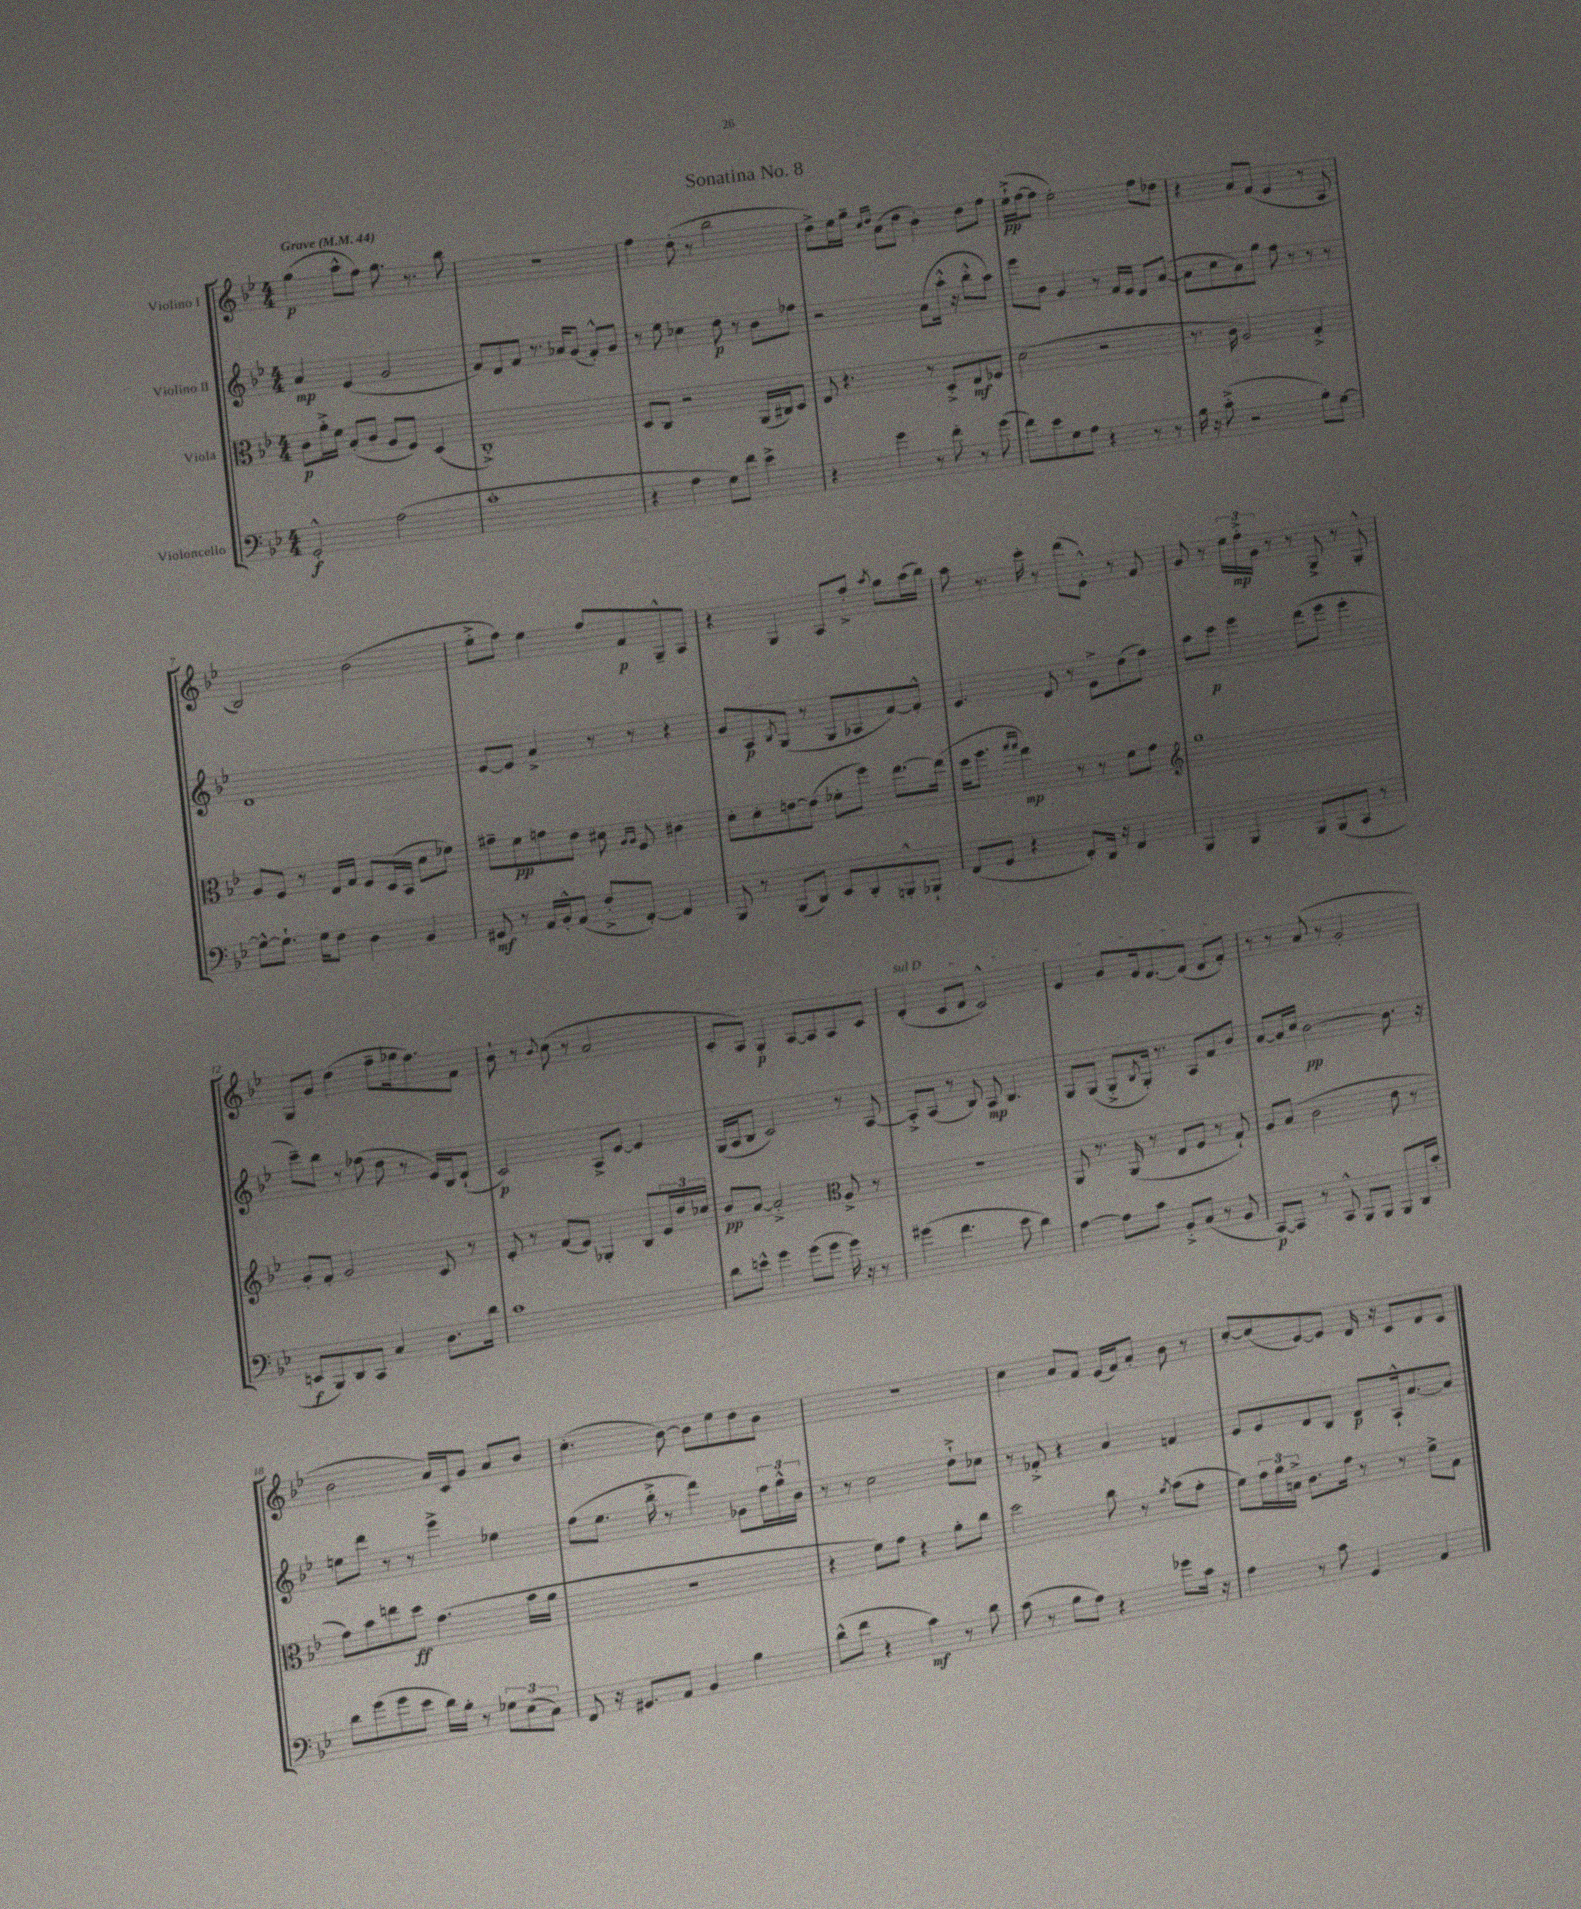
\header { title = "Sonatina No. 8" }
<<
\new StaffGroup <<
\new Staff = "s0" \with { instrumentName = "Violino I" } {
    \clef treble \key bes \major \numericTimeSignature \time 4/4 \tempo "Grave" 4 = 44
    g''4\p( a''8-^ f''8) g''8. r8. bes''8 |
    R1 |
    f''4 d''8-.( r8 bes''2 |
    d''8->) ees''16 g''16-- \grace { c''16 d''16 } a'8( d''8 bes'4-.) d''8 f''8 |
    ees''16-!->\pp( f''16~ f''8 ees''2-.) f''8 des''8 |
    r4 a'8 f'8( ees'4 r8 a8 |
    bes2) bes'2( |
    ees''8-.-> f''8) ees''4 f''8 f'8\p g8---^ a8 |
    r4 g4 a8 f''8-.-> \acciaccatura { a''8 } g''8 a''16( bes''16) |
    a''8 r8. c'''16-. r8 d'''8( ees'8-.-^) r8 f'8 |
    g'8 r8 \tuplet 3/2 { ees''16 f''16-.->\mp g'16 } r8 r8 g8-> r8 g8-.-^ |
    g8 g'8 d''4( f''8-- ges''16 f''8.) f'8 |
    bes'8-! r8 \appoggiatura { bes'8 } c''8( r8 a'2 |
    c'8-. a8) g4-.\p a8~ a8 a8 c'8 |
    \once \override TextSpanner.bound-details.left.text = \markup { \italic "sul D" } d'4-.\startTextSpan( c'8 d'8 c'2-^) |
    ees'4 g'8 ees'16 d'8.~ d'8( d'8 f'8-.\stopTextSpan) |
    r8 r8 a'8( r8 g'2-. |
    bes'2 a'16) c'16 g'8 a'8 bes'8 |
    c''4.-.( bes'8~) bes'8 ees''8 d''8 bes'8 |
    R1 |
    c''4 a'8 f'8 ees'16( f'16) a'8-. bes'8 r8 |
    c''8~-. c''8( ees'8~) ees'8 d'16 r16 c'8 d'8 c'8 \bar "|." |
}
\new Staff = "s1" \with { instrumentName = "Violino II" } {
    \clef treble \key bes \major \numericTimeSignature \time 4/4
    a'4\mp ees'4( g'2 |
    f'8) d'8 f'8 r8. aes'16 g'8( f'8-.-^) g'8 |
    r8 ees''8 ces''4 d''8\p r8 bes'8 fes''8 |
    r2 a'8( a''16-.-^ r16 bes''8-.-^ a''8) |
    ees'''8 bes'8 g'4 r8 f'16 ees'16 d'8 a'8~( |
    a'8 c''8 a'8) g''8 f''8 r8 r8 r8 |
    d'1 |
    ees'8~ ees'8 a'4-> r8 r8 r4 |
    g'8 a8\p \acciaccatura { bes8 } g8( r8 g8 aes8 f'8~) f'8-.-^ |
    ees'4. d'8 r8 ees'8-> d''8( f''8) |
    a''8 c'''8\p ees'''4 d'''8( ees'''8 ees'''4-. |
    c'''8--) bes''8 r8 fes''8( d''8 r8 ees'16) bes16 d'8-!( |
    c'2\p) a8-> ees'8~ ees'4 |
    g16( a16 bes8 c'2) r8 a8~ |
    a8-.-> a8( r8 bes8) a8\mp bes4. |
    g8 g8( g8-.-> \acciaccatura { bes8 } g16-.) r8. a8 f'8 bes'8 |
    a'8~ a'16 c''16 bes'2~\pp bes'8. r16 |
    e''8 d'''8 r8 r8 ees'''4-> ees''4 |
    f''8( ees''8. bes''16-.-> r8 d'''4) ges'8 \tuplet 3/2 { f''16 g''16-^ bes'16 } |
    r8 r8 c''2 d''8-!-> ces''8 |
    r8 fes'8-.-> r4 a'4 f'4 |
    ees'8 ees'8 d'8 bes8 d'8\p a16-!-^ a'8.~ a'8 \bar "|." |
}
\new Staff = "s2" \with { instrumentName = "Viola" } {
    \clef alto \key bes \major \numericTimeSignature \time 4/4
    c'8\p a'16-.-> f'16 bes8-.( c'8 a8 f8) d4( |
    c1-.->) |
    d8 c8 r2 a,16( cis16) d8 |
    ees8 r4. r8 d8-.-> ees8\mf fes8 |
    d'2( r2 |
    r8. c'16 a2) g4-.-> |
    a8 f8 r8 ees16 g16 f8 d16( bes,16 d'8 fes'8) |
    gis'8-- f'8\pp g'8 ees'8 dis'8 \grace { a16 a16 } f8 cis'4 |
    d'8-. d'8-. e'8~ e'8( fes'8-. f''8) ees''8.~ ees''16( |
    d''16 f''8. \grace { g''16 g''16 } ees''4\mp) r8 r8 f'8 g'8 |
    \clef treble g''1 |
    g'8-. f'8-. g'2 c'8 r8 |
    ees'8-. r8 f'8( ees'8) ges4-. bes8 \tuplet 3/2 { ees'16 d''16 ces''16 } |
    bes'8\pp a'8~ a'2-.-> \clef alto a8-> r8 |
    r1 |
    a,8 r8. a,16( r8 ees8 f8 r8 g8-!) |
    a8 bes8( c'2 ees'8 r8 |
    g'8) bes'8 e''8 d''8\ff g'4.( bes'16 a'16 |
    R1 |
    r4 f'8) g'8 r4 a'8-. c''8 |
    d''2 c''8 r8 \acciaccatura { a'8 } bes'8( g'8-. |
    f'8) \tuplet 3/2 { g'16 a'16 b16-> } c'8. g'16 r8 r8 f'8-> g8 \bar "|." |
}
\new Staff = "s3" \with { instrumentName = "Violoncello" } {
    \clef bass \key bes \major \numericTimeSignature \time 4/4
    g,2-.-^\f a2( |
    c'1-. |
    r4 a4 g8) f'8 ees'4-> |
    r4 g'4 r8 f'8-. r8 g'8( |
    f'8) ees'8 g8 a8 r4 r8 r8 |
    bes16 r16 c'8-.->( r2 bes8-.) g8~ |
    g8~-^ g8.-! g16 f8 d4 bes,4 |
    gis,8\mf r8 a,16 bes,16-.-^ a,8( f8-.-> f,8~-.) f,4 |
    bes,,8 r8 bes,,8( d,8) ees,8 d,8-. b,,8-.-^ bes,,8-! |
    f,8( g,8 r4 f,8-.) d,16 r16 f,4 |
    bes,,4 bes,,4 bes,,8 bes,,8( c,8 r8 |
    e,8\f bes,,8) d,8 c,8 c4 d8. d'16 |
    c'1 |
    d'8 e'8-^ g'4 g'8( g'8 g'16) r16 r8 |
    gis'4( f'4. ees'8 d'4) |
    a4~ a8 c'8 bes,8-.-> c8( r8 bes,8 |
    c,8~\p) c,8 r8 c,8-^ bes,,8 bes,,8 bes,,8 d,16 c'16-. |
    d'8 g'8( g'8 ees'8 d'16) bes16-. r8 \tuplet 3/2 { ges8 ees8( c8) } |
    f,8 r16 gis,8. a,8 bes,4 bes4 |
    d'8-^( f'8 r4 c'4\mf) r8 d'8 |
    c'8( r8 bes8 a8) r4 ges'8 c'16 r16 |
    a4 r8 c'8 g,4 a,4 \bar "|." |
}
>>
>>
